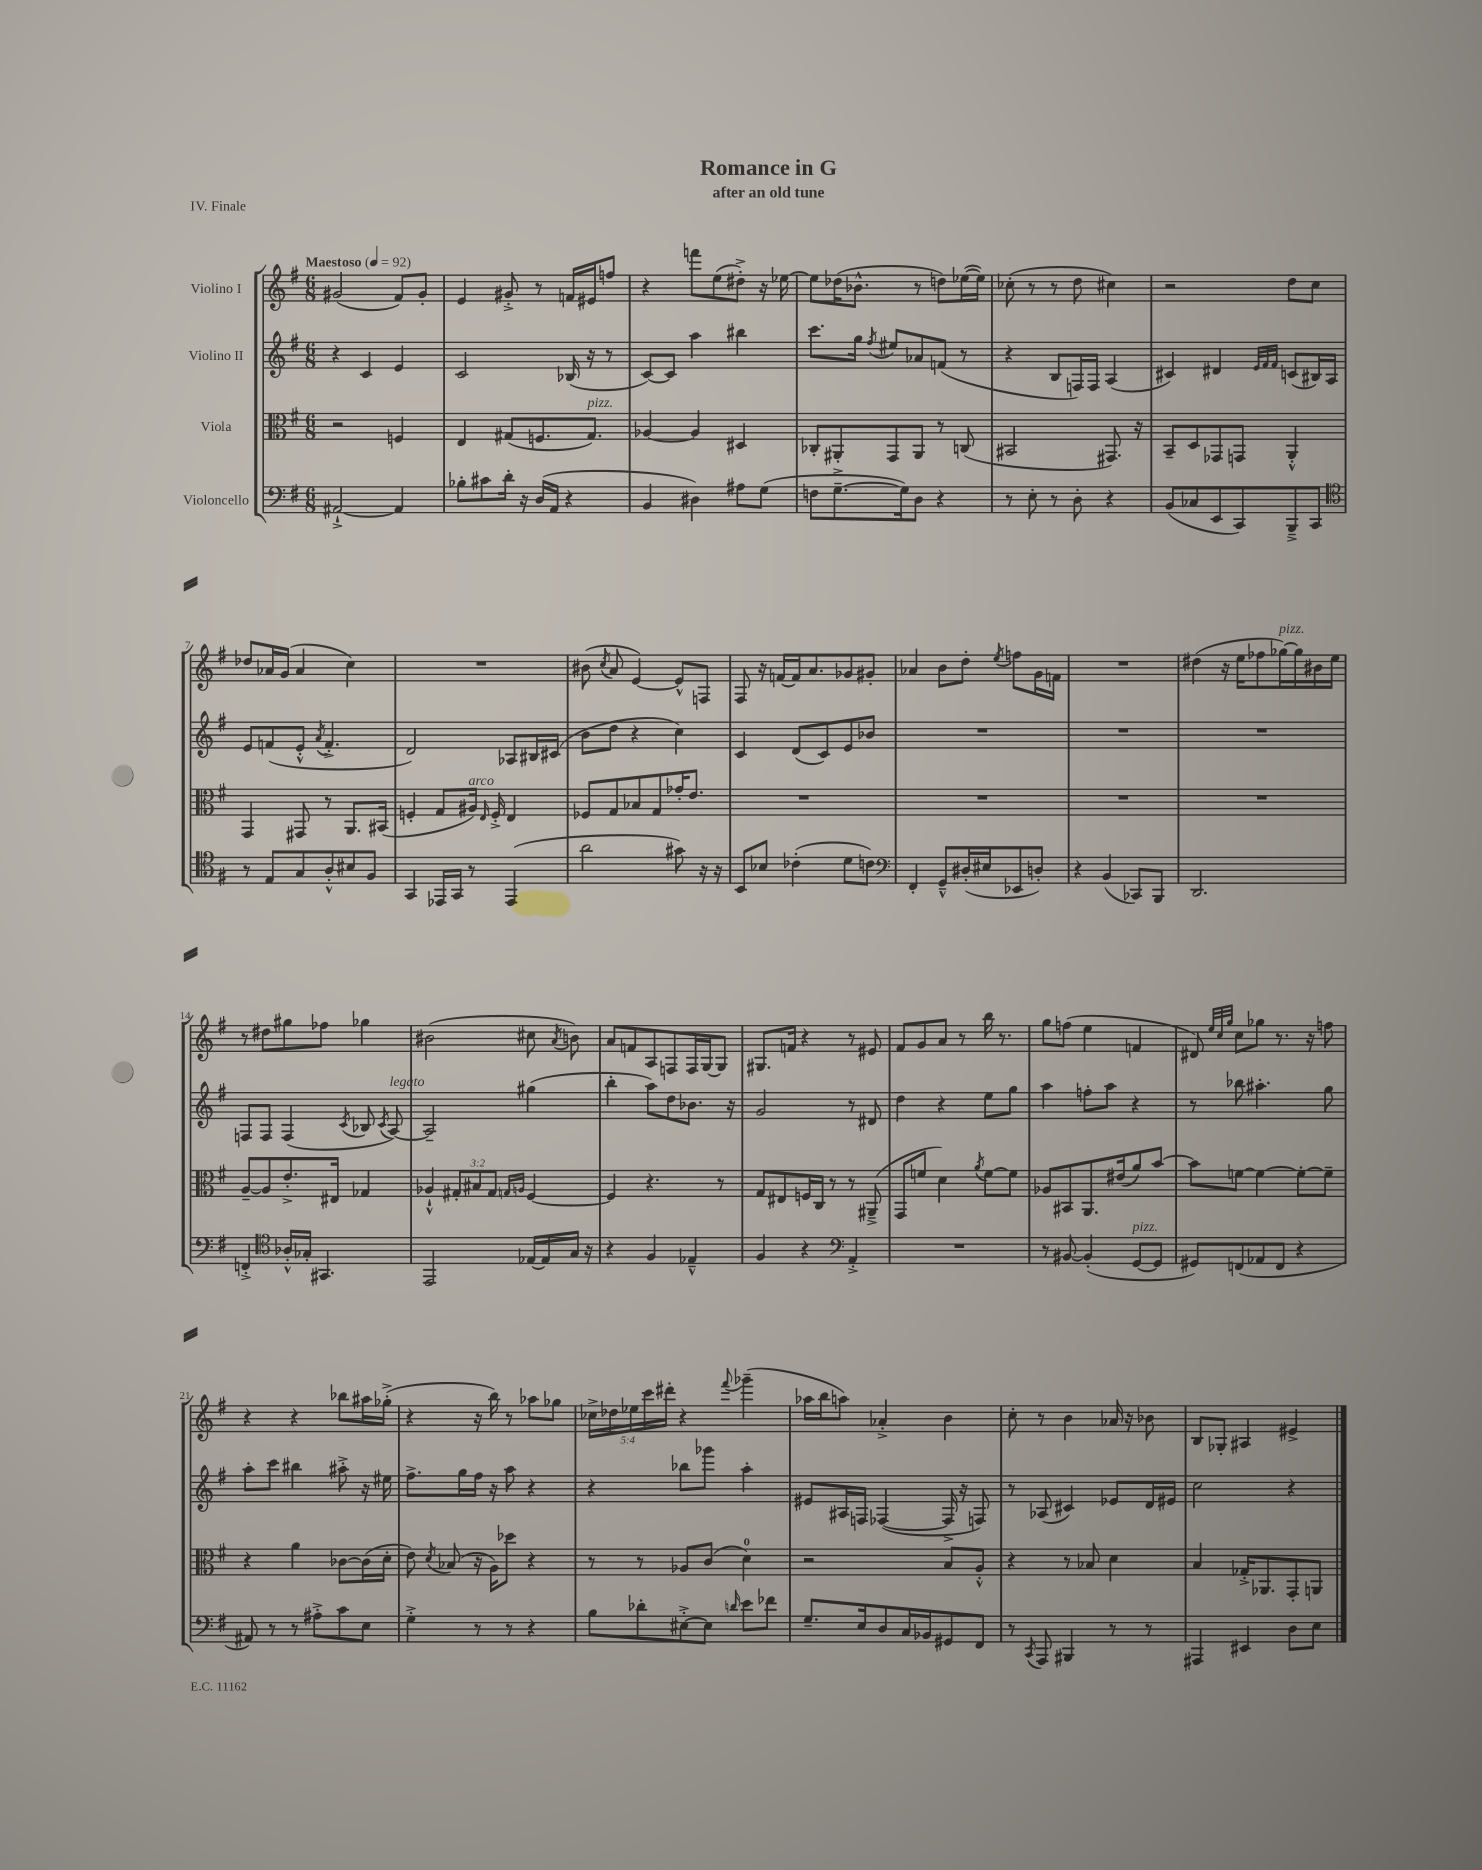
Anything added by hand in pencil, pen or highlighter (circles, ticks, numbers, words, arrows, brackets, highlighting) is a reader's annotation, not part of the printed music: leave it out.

**kern	**kern	**kern	**kern
*staff4	*staff3	*staff2	*staff1
*clefF4	*clefC3	*clefG2	*clefG2
*k[f#]	*k[f#]	*k[f#]	*k[f#]
*M6/8	*M6/8	*M6/8	*M6/8
*MM92	*MM92	*MM92	*MM92
[2AA#`^/	2r	4r	(2g#/
.	.	4c/	.
4AA#/]	4F/	4e/	8f#/L)
.	.	.	8g#'/J
=	=	=	=
8B-'\L	4E/	2c/	4e/
8c#\	.	.	.
16d'\Jk	(8G#/L	.	8g#'^/
16r	.	.	.
(16D/LL	8.F/	.	8r
16AA/JJ	.	.	.
4r	.	(16B-/	16f/LL
.	8.G#/J)	16r	16e#/J
.	.	8r	8ff/J
=	=	=	=
4BB/	[4A-/	[8c/L)	4r
.	.	8c/]J	.
4D#\)	4A-/]	4aa\	8fff\L
.	.	.	(8ee\
8A#\L	4D#/	4bb#\	8dd#'^\J)
(8G\J	.	.	16r
.	.	.	[16ee-\
=	=	=	=
8F\L	8C-'/L	8.ccc\L	8ee-\]L
[8.G~^\	8AA#'/	.	(16dd-\K
.	.	16gg\Jk	8.b-^^\J
.	.	8qff#/	.
.	8GG/	8ee#/L	.
16G\]k)	.	.	.
8D\J	8AA#/J	8a-/	8r
4r	8r	(8f/J	8dd\L)
.	(8C/	8r	([16ee-\L
.	.	.	16ee-\]JJ)
=	=	=	=
8r	2BB#/	4r	(8cc-'\
8E'\	.	.	8r
8r	.	8B/L	8r
8D'\	.	16F/L)	8dd\
.	.	16F/JJ	.
4r	8.GG#/)	(4A/	4cc#\)
.	16r	.	.
=	=	=	=
(8BB/L	8BB~/L	4c#/)	2r
8C-/	8D/	.	.
8EE/	8GG-/	4d#/	.
8CC/)	8GG/J	.	.
.	.	32qqe/LLL	.
.	.	32qqf#/	.
.	.	32qqf#/JJJ	.
8BBB~^/	4AA'^^/	(8c/L	8dd\L
8CC/J	.	16B#/L)	8cc\J
.	.	16A/JJ	.
=	=	=	=
*clefC4	*	*	*
8r	4GG/	8e/L	8dd-/L
8E/L	.	(8f/	16a-/L
.	.	.	(16g/JJ
8G/	8GG#/	8e'^^/J	4a-/
.	.	8qa/	.
8A'^^/	8r	4.f'^/	.
8B#/	8.AA/L	.	4cc\)
8F#/J	.	.	.
.	(16BB#/Jk	.	.
=	=	=	=
4GG/	4F'/	2d/)	2.r
16EE-/LL	8G/L	.	.
16GG/JJ	.	.	.
8r	16A#/Jk)	.	.
.	16qqE/	.	.
.	16F'^/	.	.
(4EE-/	4E/	8A-/L	.
.	.	16B#/L	.
.	.	(16c#/JJ	.
=	=	=	=
2a\	8F-/L	8b\L	(8b#\
.	.	.	8qcc/
.	8G/	8dd\J	8a/
.	8B-/	4r	[4e/)
.	8G/	.	.
8g#\)	16g-'/K	4cc\)	8e^^/]L
.	8.e/J	.	.
16r	.	.	8F/J
16r	.	.	.
=	=	=	=
8BB/L	2.r	4c/	8F#/
8B-/J	.	.	16r
.	.	.	[16f/LL
(4c-'\	.	(8d/L	16f/]J
.	.	.	8.a/
.	.	8c/)	.
8d\L	.	8e/	8g-/
8c\J)	.	8b-/J	8g#'/J
=	=	=	=
*clefF4	*	*	*
4FF#'/	2.r	2.r	4a-/
8GG~^^/L	.	.	8b\L
(16D#'/L	.	.	8dd'\J
16E#/J	.	.	.
.	.	.	8qee/
8EE-/	.	.	8ff\L
8D'/J)	.	.	16g\L
.	.	.	16f\JJ
=	=	=	=
4r	2.r	2.r	2.r
(4BB/	.	.	.
8CC-/L)	.	.	.
8BBB/J	.	.	.
=	=	=	=
2.DD/	2.r	2.r	(4dd#\
.	.	.	16r
.	.	.	16ee\LK
.	.	.	8ff-\
.	.	.	[16gg-\L)
.	.	.	16gg-\]
.	.	.	16b#\
.	.	.	16ee\JJ
=	=	=	=
4FF'^/	[8A~/L	8F/L	8r
.	8A/]	8F/J	8dd#\L
*clefC4	*	*	*
16A-'^^/LL	8.e'^/	(4F/	8gg#\
16G-'/JJ	.	.	.
4.GG#/	.	.	8ff-\J
.	16E#/Jk	.	.
.	.	8qc/	.
.	4G-/	8B-/	4gg-\
.	.	8qc/	.
.	.	[8A/)	.
=	=	=	=
2EE/	4A-`^^/	2A~/]	(2b#\
.	12G#'/L	.	.
.	12B#/	.	.
.	12G#/J	.	.
.	16qqG/LL	.	.
.	16qqA/JJ	.	.
[16E-/LL	[4F#/	(4gg#\	8cc#\
16E-/]	.	.	.
.	.	.	8qa/
16G/JJ	.	.	8b\)
16r	.	.	.
=	=	=	=
4r	4F#/]	4bb'\	8a/L
.	.	.	8f/
4F#/	4.r	8aa\L)	8A/
.	.	8dd\	8F/
4E-~^^/	.	8.b-\J	16F/L
.	.	.	[16G/J
.	8r	.	8G/]J
.	.	16r	.
=	=	=	=
4F#/	8G/L	2g/	8.G#/L
.	8E#/	.	.
.	.	.	16f/Jk
4r	16F/L	.	4r
.	16C/JJ	.	.
.	8r	.	.
*clefF4	*	*	*
4AA'^/	8r	8r	8r
.	(8AA#~^/	8d#/	8e#/
=	=	=	=
2.r	8GG/L	4dd\	8f#/L
.	8f/J	.	8g/
.	4d\)	4r	8a/J
.	.	.	8r
.	8qa/	.	.
.	[8f\L	8ee\L	16bb\
.	.	.	8.r
.	8f\]J	8gg\J	.
=	=	=	=
8r	8A-/L	4aa\	8gg\L
[8BB#/	8BB#/	.	(8ff\J
(4BB#'/]	8.AA/	8ff'\L	4ee\
.	.	8aa\J	.
.	(16e#/k	.	.
[8GG/L	8a/)	4r	4f/
8GG/]J	[8b/J	.	.
=	=	=	=
8GG#/L)	8b\]L	8r	8d#/)
.	.	.	32qqee/LLL
.	.	.	32qqcc/
.	.	.	32qqgg/JJJ
(8FF/	[8f\J	8bb-\	8cc\L
8AA-/	4f\_	4.aa#'\	8gg-\J
8FF/J	.	.	8.r
4r	8f'\_L	.	.
.	.	.	16r
.	8f~\]J	8gg\	8ff\
=	=	=	=
8AA#/)	4r	8aa'\L	4r
8r	.	8ccc\J	.
8r	4a\	4bb#\	4r
8A#'^\L	.	.	.
8c\	[8c-\L	8aa#'^\	8bb-\L
8E\J	(16c-\]L	16r	16aa#\L
.	16d'\JJ	16ee#\	(16gg-'^\JJ
=	=	=	=
4G'^\	8e\)	8.ff#^\L	4r
.	8qd/	.	.
.	(8B-/	.	.
.	.	16gg\L	.
8r	16r	16ff#\JJ	16r
.	16A\LK)	16r	16bb\)
8r	8dd-\J	8aa\	8r
4r	4r	4r	8aa-\L
.	.	.	8gg-\J
=	=	=	=
8B\L	8r	4r	20cc-^\LL
.	.	.	20dd-\
.	.	.	20ee-\
8d-'\	8r	.	.
.	.	.	20ccc\
.	.	.	20ddd#'\JJ
[8E#'^\	8A-/L	8bb-\L	4r
8E#\]J	(8c/J	8ggg-\J	.
16qqd/	.	.	8qqfff#/
8e\L	4d\)	4aa'\	(4ggg-~\
8f-\J	.	.	.
=	=	=	=
8.G~/L	2r	8e#/L	16aa-\LL
.	.	.	16bb\J
.	.	16A#/L	8aa\J)
16E/k	.	16F/JJ	.
8D/	.	([4F-/	4a-'^/
16C/L	.	.	.
16BB-/J	.	.	.
8GG#/	8B/L	16F-^/]	4b\
.	.	16r	.
8FF#/J	8A'^^/J	8F/)	.
=	=	=	=
8r	4r	8r	8cc'\
8qCC/	.	.	.
8AAA/	.	(8A-/	8r
4BBB#/	8r	4c#/)	4b\
.	8B-/	.	.
8r	4d\	8e-/L	16a-/
.	.	.	16r
8r	.	16d/L	8b-\
.	.	16e#/JJ	.
=	=	=	=
4AAA#/	4B/	2cc\	8B/L
.	.	.	8G-'/J
4EE#/	16G-'^/LK	.	4A#/
.	8.AA-/	.	.
8D\L	8GG'/	4r	4e#^/
8E\J	8AA/J	.	.
==	==	==	==
*-	*-	*-	*-
